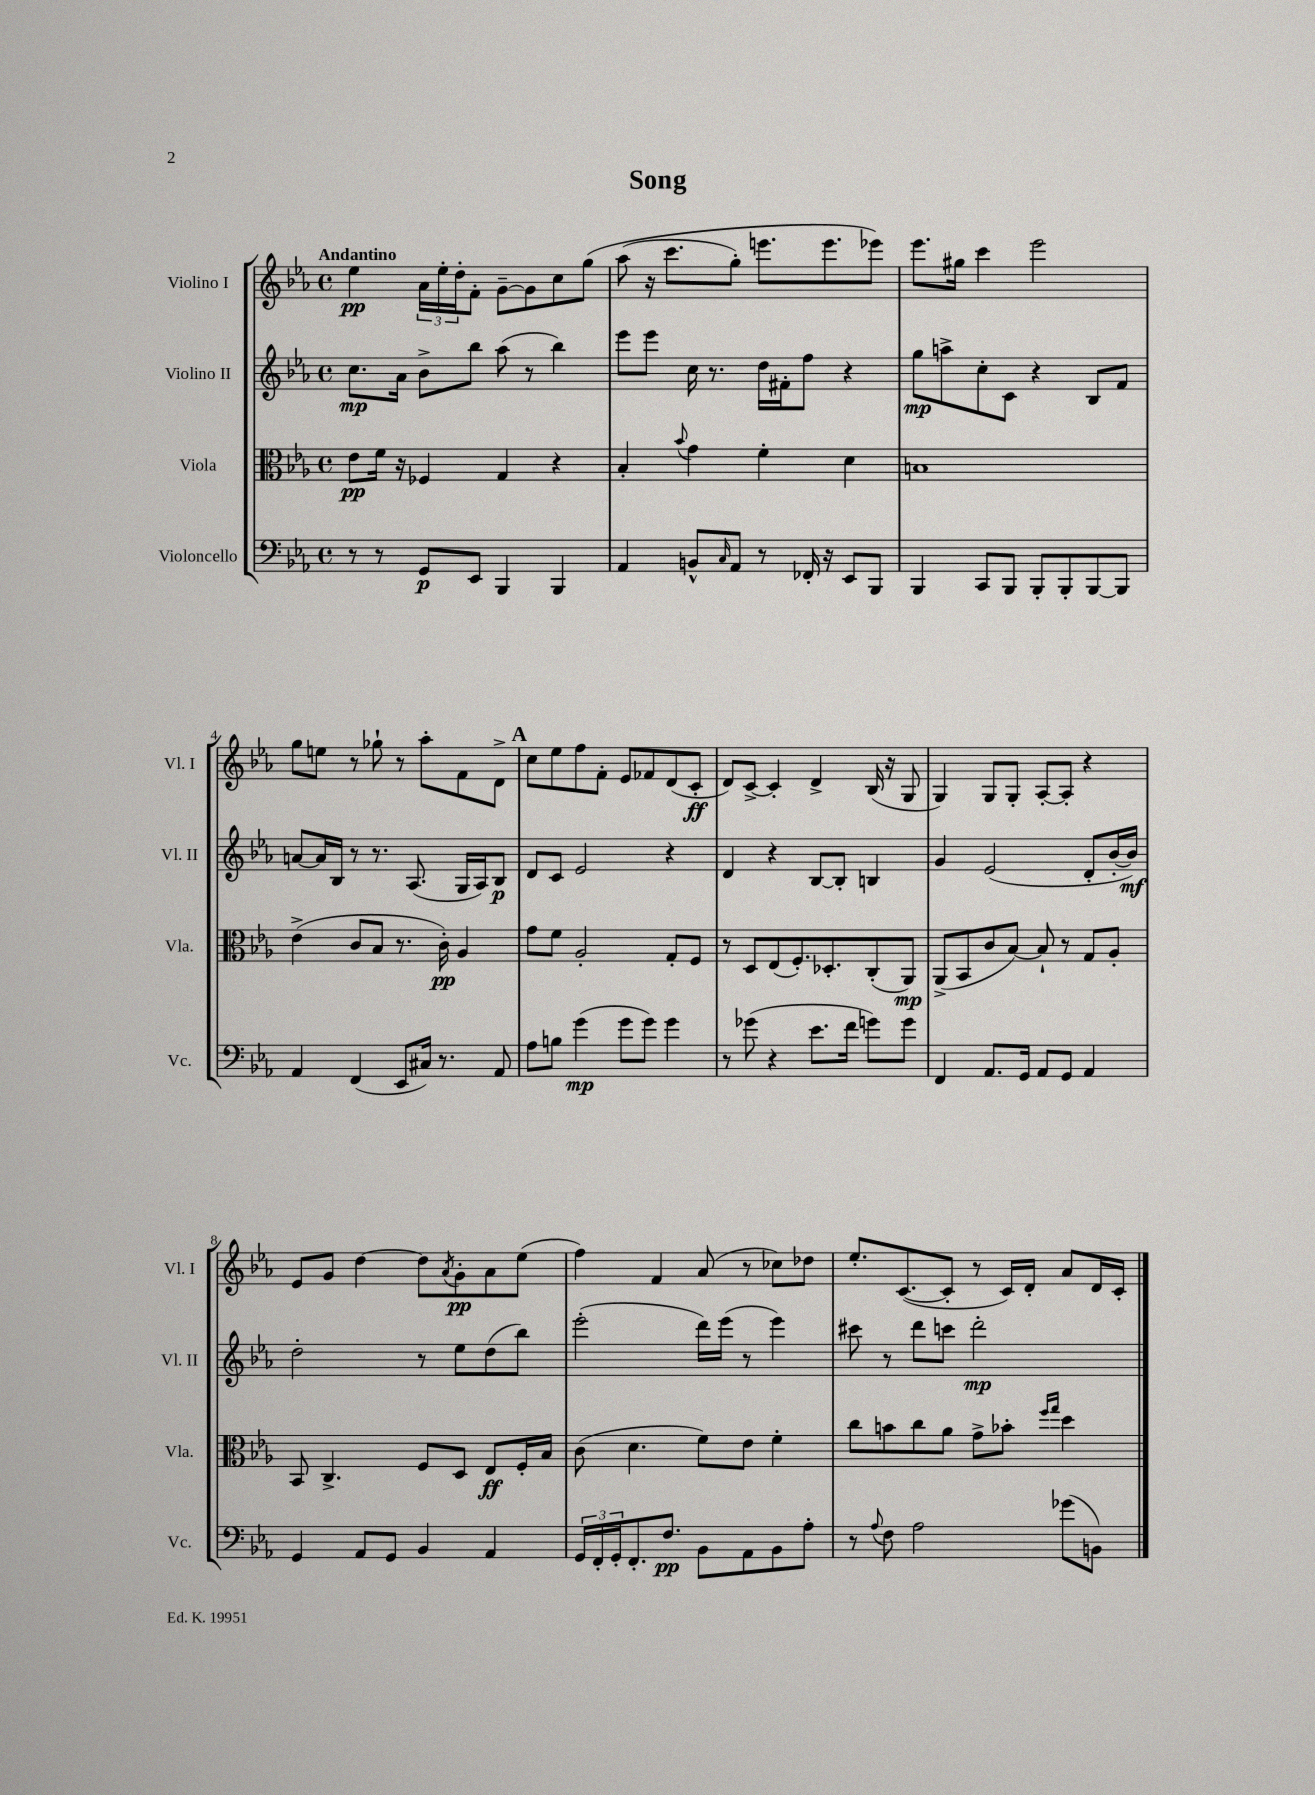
\header { title = "Song" }
<<
\new StaffGroup <<
\new Staff = "s0" \with { instrumentName = "Violino I" shortInstrumentName = "Vl. I" } {
    \clef treble \key ees \major \defaultTimeSignature \time 4/4 \tempo "Andantino"
    ees''4\pp \tuplet 3/2 { aes'16 ees''16-. d''16-. } f'8-. g'8~-- g'8 c''8 g''8\( |
    aes''8( r16 c'''8. g''8-.) e'''8. e'''8. ees'''8\) |
    ees'''8. gis''16 c'''4 ees'''2 |
    g''8 e''8 r8 ges''8-! r8 aes''8-. f'8 d'8-> |
    \mark \markup { \bold "A" } c''8 ees''8 f''8 f'8-. ees'8 fes'8 d'8( c'8-.\ff |
    d'8) c'8~-> c'4-. d'4-> bes16( r16 g8 |
    g4) g8 g8-. aes8~-. aes8-. r4 |
    ees'8 g'8 d''4~ d''8 \acciaccatura { aes'8 } g'8-.\pp aes'8 ees''8( |
    f''4) f'4 aes'8( r8 ces''8) des''8 |
    ees''8.-. c'8.~( c'8-. r8 c'16) d'16-. aes'8 d'16 c'16-. \bar "|." |
}
\new Staff = "s1" \with { instrumentName = "Violino II" shortInstrumentName = "Vl. II" } {
    \clef treble \key ees \major \defaultTimeSignature \time 4/4
    c''8.\mp aes'16 bes'8-> bes''8 aes''8( r8 bes''4) |
    ees'''8 ees'''8 c''16 r8. d''16 fis'16-. f''8 r4 |
    g''8\mp a''8-> c''8-. c'8 r4 bes8 f'8 |
    a'8~ a'16 bes16 r8 r8. aes8.( g16 aes16) bes8\p |
    \mark \markup { \bold "A" } d'8 c'8 ees'2 r4 |
    d'4 r4 bes8~ bes8-. b4 |
    g'4 ees'2( d'8-. bes'16~-. bes'16\mf) |
    d''2-. r8 ees''8 d''8( bes''8) |
    ees'''2-.( d'''16) ees'''16( r8 ees'''4) |
    cis'''8 r8 d'''8 c'''8 d'''2-.\mp \bar "|." |
}
\new Staff = "s2" \with { instrumentName = "Viola" shortInstrumentName = "Vla." } {
    \clef alto \key ees \major \defaultTimeSignature \time 4/4
    ees'8\pp f'16 r16 fes4 g4 r4 |
    bes4-. \appoggiatura { bes'8 } g'4 f'4-. d'4 |
    b1 |
    ees'4->( c'8 bes8 r8. c'16-.\pp) aes4 |
    \mark \markup { \bold "A" } g'8 f'8 aes2-. g8-. f8 |
    r8 d8 ees8( f8.-.) des8.-. c8-.( aes,8\mp) |
    aes,8->( bes,8 c'8 bes8~) bes8-! r8 g8 aes8-. |
    bes,8 c4.-> f8 d8 ees8\ff f16-. bes16 |
    c'8( d'4. f'8) ees'8 f'4-. |
    c''8 b'8 c''8 aes'8 g'8-> bes'8-. \grace { f''16 g''16 } d''4 \bar "|." |
}
\new Staff = "s3" \with { instrumentName = "Violoncello" shortInstrumentName = "Vc." } {
    \clef bass \key ees \major \defaultTimeSignature \time 4/4
    r8 r8 g,8\p ees,8 bes,,4 bes,,4 |
    aes,4 b,8-^ \grace { c16 } aes,8 r8 fes,16-. r16 ees,8 bes,,8 |
    bes,,4 c,8 bes,,8 bes,,8-. bes,,8-. bes,,8~ bes,,8 |
    aes,4 f,4( ees,8 cis16) r8. aes,8 |
    \mark \markup { \bold "A" } aes8 b8 g'4\mp( g'8 g'8) g'4 |
    r8 ges'8( r4 ees'8. f'16 g'8) g'8 |
    f,4 aes,8. g,16 aes,8 g,8 aes,4 |
    g,4 aes,8 g,8 bes,4 aes,4 |
    \tuplet 3/2 { g,16 f,16-. g,16-. } f,8.-. f8.\pp bes,8 aes,8 bes,8 aes8-. |
    r8 \appoggiatura { aes8 } f8 aes2 ges'8( b,8) \bar "|." |
}
>>
>>
